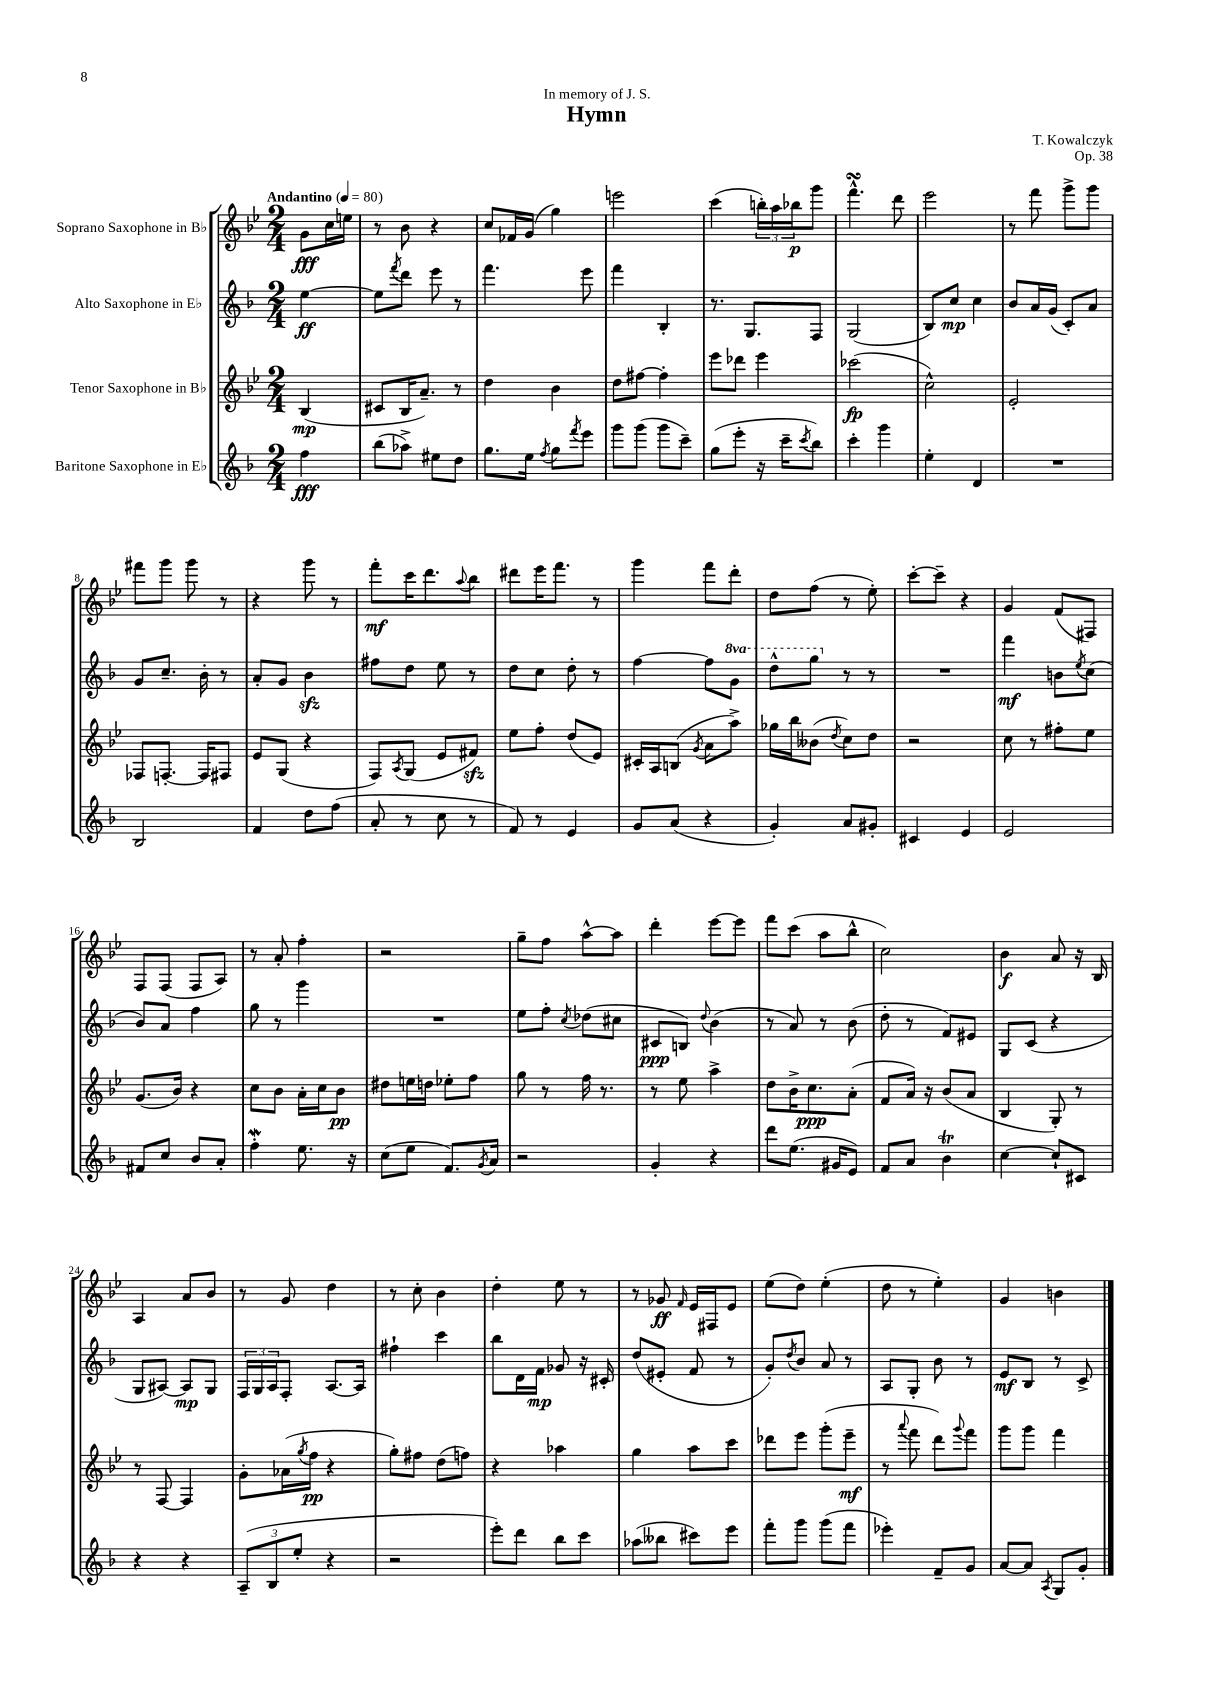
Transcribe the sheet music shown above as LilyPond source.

\header { title = "Hymn" composer = "T. Kowalczyk" dedication = "In memory of J. S." opus = "Op. 38" }
<<
\new StaffGroup <<
\new Staff = "s0" \with { instrumentName = "Soprano Saxophone in Bb" } {
    \clef treble \key bes \major \numericTimeSignature \time 2/4 \partial 4 \tempo "Andantino" 4 = 80
    g'8\fff c''16 e''16 |
    r8 bes'8 r4 |
    c''8 fes'16 g'16( g''4) |
    e'''2 |
    c'''4( \tuplet 3/2 { b''16-.) a''16 bes''16\p } g'''8 |
    f'''4.-^\turn d'''8 |
    ees'''2 |
    r8 f'''8 g'''8-> g'''8 |
    fis'''8 g'''8 g'''8 r8 |
    r4 g'''8 r8 |
    f'''8-.\mf c'''16 d'''8. \appoggiatura { a''8 } bes''8 |
    dis'''8 ees'''16 f'''8. r8 |
    g'''4 f'''8 d'''8-. |
    d''8 f''8( r8 ees''8-.) |
    c'''8~-. c'''8-- r4 |
    g'4 f'8( fis8) |
    f8 f8( f8 a8) |
    r8 a'8-. f''4-. |
    r2 |
    g''8-- f''8 a''8~-^ a''8 |
    d'''4-. ees'''8~ ees'''8 |
    f'''8 c'''8( a''8 bes''8-^ |
    c''2) |
    bes'4\f a'8 r16 bes16 |
    a4 a'8 bes'8 |
    r8 g'8 d''4 |
    r8 c''8-. bes'4 |
    d''4-. ees''8 r8 |
    r8 ges'8\ff \grace { f'16 } ees'16 fis16 ees'8 |
    ees''8( d''8) ees''4-.( |
    d''8 r8 ees''4-.) |
    g'4 b'4 \bar "|." |
}
\new Staff = "s1" \with { instrumentName = "Alto Saxophone in Eb" } {
    \clef treble \key f \major \numericTimeSignature \time 2/4 \set Staff.ottavationMarkups = #ottavation-simple-ordinals \partial 4
    e''4~\ff |
    e''8 \acciaccatura { f'''8 } d'''8 e'''8 r8 |
    f'''4. e'''8 |
    f'''4 bes4-. |
    r8. g8. f8 |
    g2( |
    bes8) c''8\mp c''4 |
    bes'8 a'16 g'16( c'8-.) a'8 |
    g'8 c''8.-- bes'16-. r8 |
    a'8-. g'8 bes'4\sfz |
    fis''8 d''8 e''8 r8 |
    d''8 c''8 d''8-. r8 |
    f''4~ f''8 \ottava #1 g''8 |
    d'''8-^ g'''8 \ottava #0 r8 r8 |
    R2 |
    f'''4\mf b'8 \acciaccatura { e''8 } c''8( |
    bes'8) a'8 f''4 |
    g''8 r8 g'''4 |
    R2 |
    e''8 f''8-. \acciaccatura { c''8 } des''8( cis''8 |
    cis'8\ppp b8) \appoggiatura { d''8 } bes'4( |
    r8 a'8) r8 bes'8( |
    d''8-. r8 f'8) eis'8 |
    g8 c'8( r4 |
    g8 ais8~) ais8\mp g8 |
    \tuplet 3/2 { f16 g16 a16 } f8-. a8.~ a16 |
    fis''4-! c'''4 |
    bes''8 d'16 f'16\mp ges'8 r16 cis'16-. |
    d''8( eis'8-. f'8 r8 |
    g'8-.) \acciaccatura { d''8 } bes'8 a'8 r8 |
    a8 g8-. bes'8 r8 |
    e'8\mf bes8 r8 c'8-> \bar "|." |
}
\new Staff = "s2" \with { instrumentName = "Tenor Saxophone in Bb" } {
    \clef treble \key bes \major \numericTimeSignature \time 2/4 \partial 4
    bes4\mp( |
    cis'8 bes16 a'8.--) r8 |
    d''4 bes'4 |
    d''8 fis''8~ fis''4-. |
    ees'''8 des'''8 ees'''4 |
    ces'''2\fp( |
    c''2-^) |
    ees'2-. |
    fes8 f8.~-. f16 fis8 |
    ees'8 g8( r4 |
    f8) \acciaccatura { a8 } g8( ees'8 fis'8\sfz) |
    ees''8 f''8-. d''8( ees'8) |
    cis'16-. a16 b8( \acciaccatura { g'8 } a'8 a''8->) |
    ges''16 bes''16 beses'8( \acciaccatura { d''8 } c''8) d''8 |
    r2 |
    c''8 r8 fis''8-. ees''8 |
    g'8.( bes'16) r4 |
    c''8 bes'8 a'16-. c''16 bes'8\pp |
    dis''8 e''16 d''16 ees''8-. f''8 |
    g''8 r8 f''16 r8. |
    r8 ees''8 a''4-> |
    d''8 bes'16-> c''8.\ppp a'8-.( |
    f'8 a'16) r16 bes'8( a'8 |
    bes4 g8-.) r8 |
    r8 f8~ f4 |
    g'8-. aes'16( \acciaccatura { g''8 } f''16\pp r4 |
    g''8-.) fis''8 d''8( f''8) |
    r4 aes''4 |
    g''4 a''8 c'''8 |
    des'''8 ees'''8 g'''8-.( ees'''8--\mf |
    r8 \appoggiatura { a'''8 } f'''8 d'''8) \appoggiatura { g'''8 } f'''8 |
    g'''8 g'''8 f'''4 \bar "|." |
}
\new Staff = "s3" \with { instrumentName = "Baritone Saxophone in Eb" } {
    \clef treble \key f \major \numericTimeSignature \time 2/4 \partial 4
    f''4\fff |
    bes''8( aes''8->) eis''8 d''8 |
    g''8. e''16 \acciaccatura { f''8 } g''8 \acciaccatura { f'''8 } e'''8 |
    g'''8 g'''8( g'''8 c'''8--) |
    g''8( e'''8-. r16 c'''16-- \acciaccatura { c'''8 } bes''8) |
    c'''4-. g'''4 |
    e''4-. d'4 |
    R2 |
    bes2 |
    f'4 d''8 f''8( |
    a'8-. r8 c''8 r8 |
    f'8) r8 e'4 |
    g'8 a'8( r4 |
    g'4-.) a'8 gis'8-. |
    cis'4 e'4 |
    e'2 |
    fis'8 c''8 bes'8 a'8-. |
    f''4-.\mordent e''8. r16 |
    c''8( e''8 f'8.) \acciaccatura { g'8 } a'16 |
    r2 |
    g'4-. r4 |
    d'''8 e''8.( gis'16 e'8) |
    f'8 a'8 bes'4\trill |
    c''4~ c''8-! cis'8 |
    r4 r4 |
    \tuplet 3/2 { a8--( bes8 e''8-. } r4 |
    r2 |
    e'''8-.) d'''8 bes''8 c'''8 |
    aes''8( beses''8 cis'''8) e'''8 |
    f'''8-. g'''8 g'''8( f'''8 |
    ees'''4-.) f'8-- g'8 |
    a'8~ a'8 \acciaccatura { a8 } g8 g'8-. \bar "|." |
}
>>
>>
